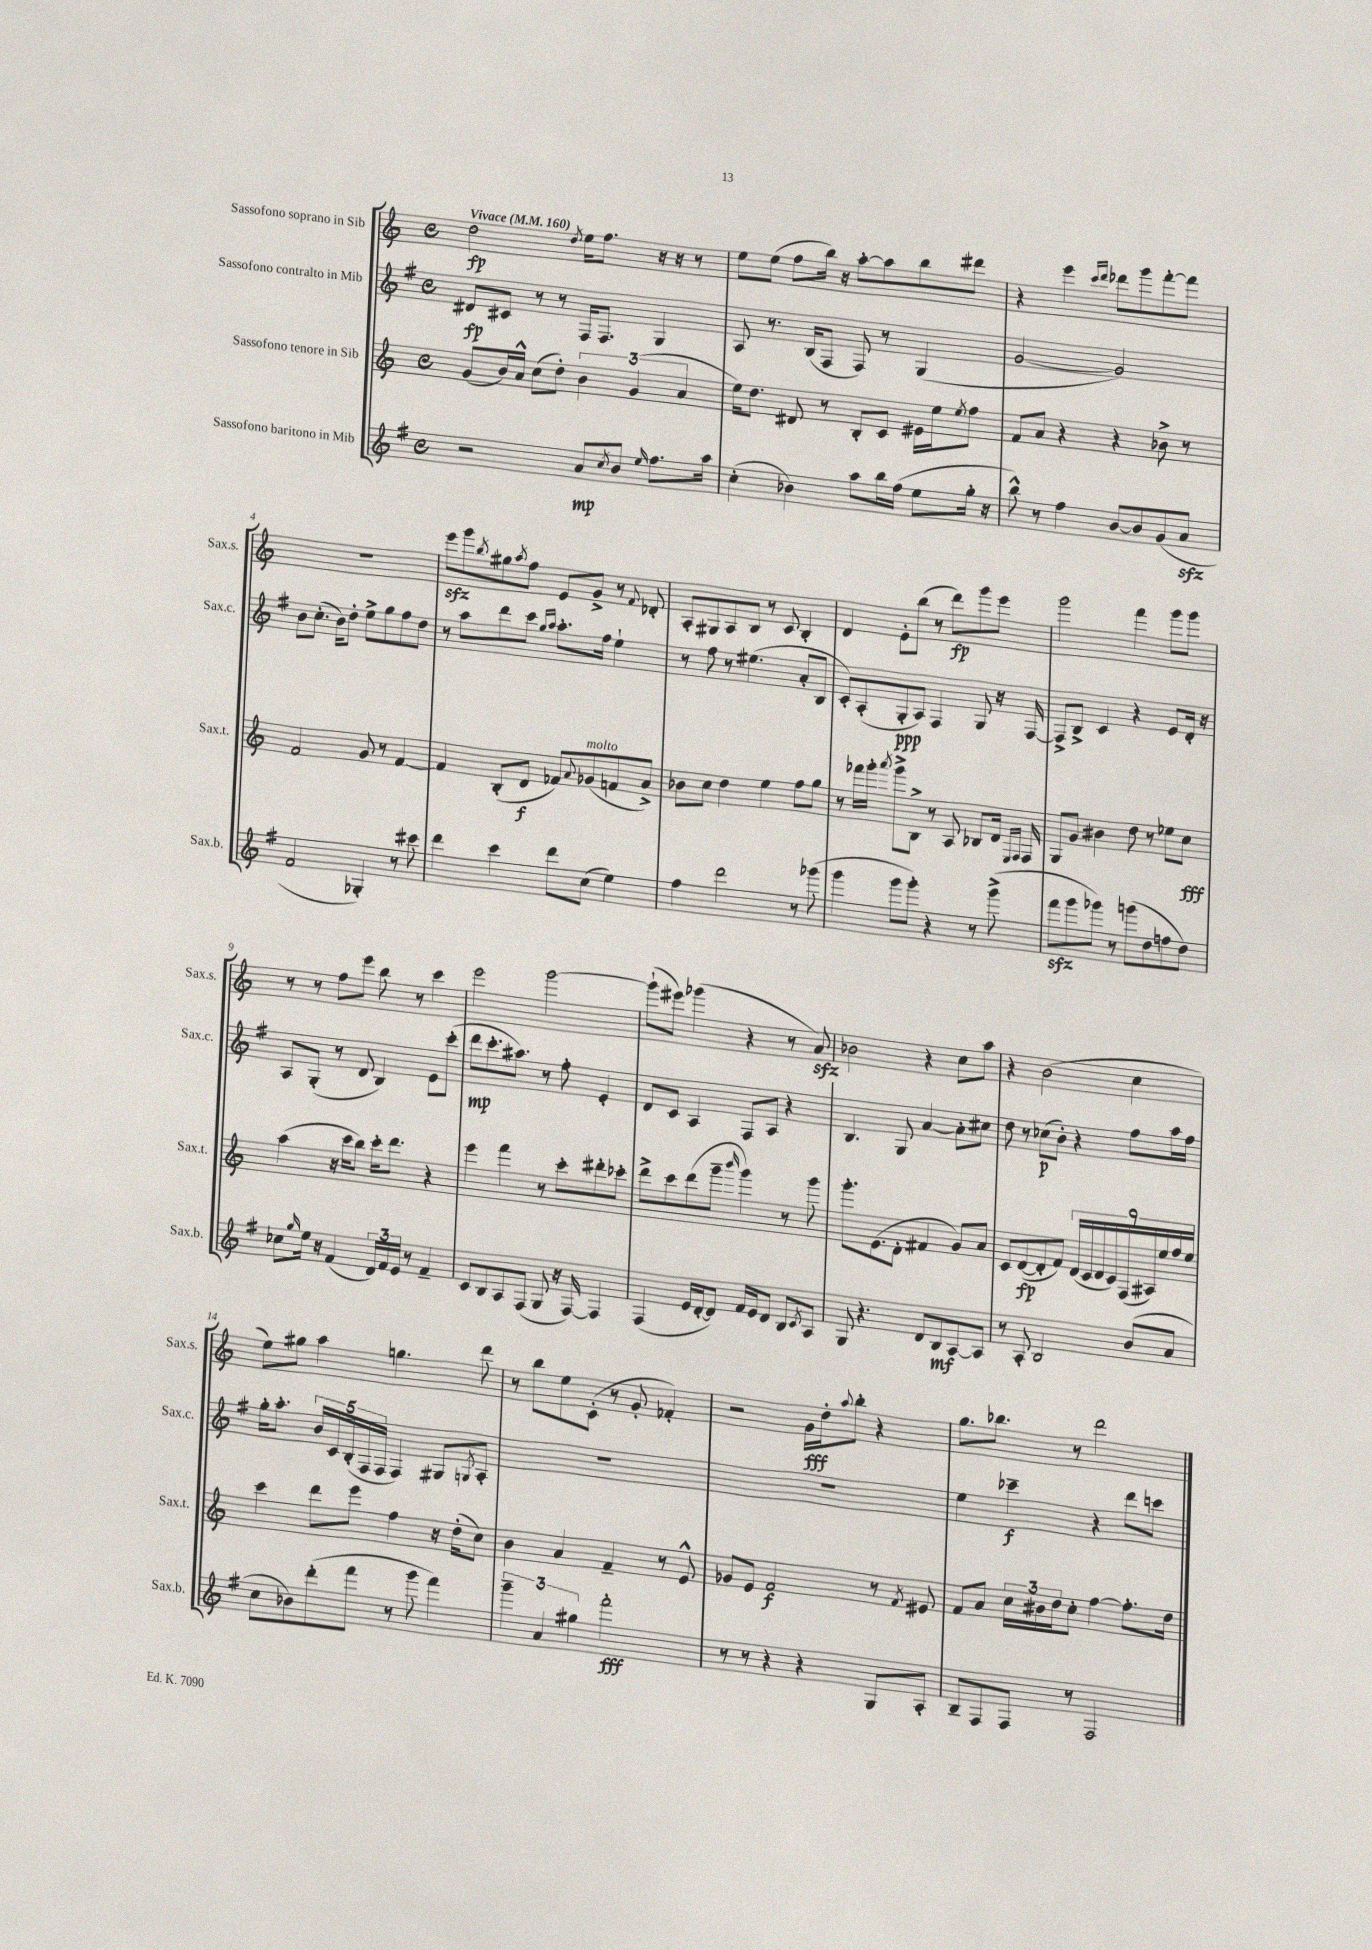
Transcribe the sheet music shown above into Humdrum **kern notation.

**kern	**dynam	**kern	**dynam	**kern	**dynam	**kern	**dynam
*part4	*part4	*part3	*part3	*part2	*part2	*part1	*part1
*staff4	*staff4	*staff3	*staff3	*staff2	*staff2	*staff1	*staff1
*I"Sassofono baritono in Mib	*	*I"Sassofono tenore in Sib	*	*I"Sassofono contralto in Mib	*	*I"Sassofono soprano in Sib	*
*I'Sax.b.	*	*I'Sax.t.	*	*I'Sax.c.	*	*I'Sax.s.	*
*clefG2	*	*clefG2	*	*clefG2	*	*clefG2	*
*k[f#]	*	*k[]	*	*k[f#]	*	*k[]	*
*M4/4	*	*M4/4	*	*M4/4	*	*M4/4	*
*met(c)	*	*met(c)	*	*met(c)	*	*met(c)	*
*MM160	*	*MM160	*	*MM160	*	*MM160	*
=1	=1	=1	=1	=1	=1	=1	=1
!	!	!	!	!	!	!LO:TX:a:B:t=Vivace	!
2r	.	(8g/L	.	8d#X/L	fp	2dd\	fp
.	.	16b/L)	.	8c#X/J	.	.	.
.	.	16a^^/JJ	.	.	.	.	.
.	.	(8cc\L	.	8r	.	.	.
.	.	8dd'\J)	.	8r	.	.	.
.	.	.	.	.	.	8qdd/	.
8a/L	mp	6b\	.	16F#/KL	.	16ee\KL	.
.	.	.	.	8.F#/J	.	8.ff\J	.
8qcc/	.	.	.	.	.	.	.
8b/J	.	.	.	.	.	.	.
.	.	(6g/	.	.	.	.	.
16qqee/	.	.	.	.	.	.	.
8.ff#\L	.	.	.	4G/	.	16r	.
.	.	.	.	.	.	16r	.
.	.	6a/	.	.	.	.	.
.	.	.	.	.	.	8r	.
16aa\Jk	.	.	.	.	.	.	.
=2	=2	=2	=2	=2	=2	=2	=2
(4cc'\	.	16ee\KL)	.	8A/	.	8ee\L	.
.	.	8.dd\J	.	.	.	.	.
.	.	.	.	8.r	.	(8ee\J	.
4b-X\)	.	8d#X/	.	.	.	8ff\L	.
.	.	.	.	(16B/KL	.	.	.
.	.	8r	.	8F#/J	.	16bb\Jk)	.
.	.	.	.	.	.	16r	.
8aa\L	.	8B'/L	.	8F#/)	.	[8aa'\L	.
16bb\L	.	8c/J	.	8r	.	8aa\]	.
(16ff#\JJ	.	.	.	.	.	.	.
8ee\L	.	16e#X\LL	.	(4G/	.	8bb\	.
.	.	16ee\J	.	.	.	.	.
.	.	8qee/	.	.	.	.	.
16gg'\Jk	.	8ff\J	.	.	.	8ddd#X\J	.
16r	.	.	.	.	.	.	.
=3	=3	=3	=3	=3	=3	=3	=3
8bb^^\)	.	8f/L	.	[2g/	.	4r	.
8r	.	8a/J	.	.	.	.	.
4ff#\	.	4r	.	.	.	4eee\	.
.	.	.	.	.	.	16qqccc/LL	.
.	.	.	.	.	.	16qqddd/JJ	.
[8b/L	.	4r	.	2g/])	.	8ddd-X\L	.
8b/]	.	.	.	.	.	8ggg\	.
(8g/	.	8b-X^\	.	.	.	[8fff'\	.
8azz/J	.	8r	.	.	.	8fff\J]	.
!!LO:LB:g=z
=4	=4	=4	=4	=4	=4	=4	=4
2f#/	.	2f/	.	8b\L	.	1r	.
.	.	.	.	(8.cc'\J	.	.	.
.	.	.	.	16b\KL)	.	.	.
.	.	.	.	8dd'\J	.	.	.
4G-X'/)	.	8g/	.	8ee^\L	.	.	.
.	.	8r	.	8gg\	.	.	.
8r	.	[4f/	.	8ff#\	.	.	.
8ccc#X\	.	.	.	8dd\J	.	.	.
=5	=5	=5	=5	=5	=5	=5	=5
4ddd\	.	4f/]	.	8r	.	8eeezz\L	.
.	.	.	.	8aa\L	.	8ggg\	.
.	.	.	.	.	.	8qbb/	.
4ccc\	.	(8B'/L	.	8ddd\	.	8gg#X\	.
.	.	.	.	.	.	8qaa/	.
.	.	8d/J	f	8ccc\J	.	8ff\J	.
.	.	.	.	16qqgg/LL	.	.	.
.	.	.	.	16qqaa/JJ	.	.	.
8ddd\L	.	8f-X/L)	.	8.aa'\L	.	8e/L	.
.	.	8qqa/	.	.	.	.	.
!	!	!LO:TX:a:i:t=molto	!	!	!	!	!
(8cc\J	.	(8g-X/	.	.	.	8g^/J	.
.	.	.	.	16ff#\Jk	.	.	.
4ee\)	.	8fn/	.	4ee`\	.	8r	.
.	.	.	.	.	.	8qqf/	.
.	.	8a^/J)	.	.	.	8d-X'/	.
=6	=6	=6	=6	=6	=6	=6	=6
4ff#\	.	8b-X\L	.	8r	.	8A'/L	.
.	.	8cc\J	.	8ff#\	.	8G#X/	.
2ddd\	.	4dd\	.	8r	.	8A/	.
.	.	.	.	(4.ee#X\	.	8B/J	.
.	.	4ee\	.	.	.	8r	.
.	.	.	.	.	.	8c/	.
8r	.	8ff\L	.	8a'/L	.	4B'/	.
(8ggg-X\	.	8gg\J	.	8B/J	.	.	.
=7	=7	=7	=7	=7	=7	=7	=7
4ggg\	.	8r	.	8c'/L)	.	4d/	.
.	.	16fff-X\LL	.	(8A'/	.	.	.
.	.	16ggg'\JJ	.	.	.	.	.
.	.	8qaaa/	.	.	.	.	.
8ggg\L	.	8ggg^\L	.	8G'/	ppp	8e'\L	.
8ggg'\J)	.	8B^\J	.	8A/J)	.	(8bb\J	.
4r	.	8r	.	4F#/	.	8r	.
.	.	8A/	.	.	.	8ddd\L)	fp
8r	.	8B-X/L	.	8G/	.	8ggg\	.
(8ggg^\	.	16d/Jk	.	16r	.	8eee\J	.
.	.	16qqE/LL	.	.	.	.	.
.	.	16qqF/JJ	.	.	.	.	.
.	.	16F/	.	[16F#/	.	.	.
=8	=8	=8	=8	=8	=8	=8	=8
8fff#zz\L	.	8G/L	.	8F#^/L]	.	2ggg\	.
8ggg\	.	8g/J	.	8B^/J	.	.	.
8ggg-X\J)	.	4b#X\	.	4c/	.	.	.
8r	.	.	.	.	.	.	.
(8gggn\L	.	8dd\	.	4r	.	4fff\	.
8dd\	.	8r	.	.	.	.	.
8ffn\	.	8ee-X\L	.	8e/L	.	8ggg\L	.
8dd\J)	.	8cc\J	fff	16d'/Jk	.	8ggg\J	.
.	.	.	.	16r	.	.	.
!!LO:LB:g=z
=9	=9	=9	=9	=9	=9	=9	=9
8cc-X\L	.	(4aa\	.	8A/L	.	8r	.
16qqgg/	.	.	.	.	.	.	.
16ee\Jk	.	.	.	(8G'/J	.	8r	.
16r	.	.	.	.	.	.	.
(4f#/	.	16r	.	8r	.	8ff\L	.
.	.	16ccc\KL	.	.	.	.	.
.	.	8bb\J)	.	8d/	.	8eee\J	.
24d/LL)	.	16ccc'\KL	.	4B/)	.	8bb\	.
24f#/	.	.	.	.	.	.	.
.	.	8.ddd\J	.	.	.	.	.
24e/JJ	.	.	.	.	.	.	.
8r	.	.	.	.	.	8r	.
4f#~/	.	4r	.	8e\L	.	4ccc\	.
.	.	.	.	(8ccc'\J	.	.	.
=10	=10	=10	=10	=10	=10	=10	=10
8c/L	.	4eee\	.	8ddd\L	mp	2eee\	.
8B/	.	.	.	8.ccc'\	.	.	.
8A/	.	4fff\	.	.	.	.	.
.	.	.	.	8.aa#X\J)	.	.	.
(8F#/J	.	.	.	.	.	.	.
8G/	.	8r	.	8r	.	[2ggg\	.
16r	.	8ccc'\L	.	8ff#'\	.	.	.
[16F#/)	.	.	.	.	.	.	.
4F#/]	.	8ddd#X'\	.	4e'/	.	.	.
.	.	8ccc-X'\J	.	.	.	.	.
=11	=11	=11	=11	=11	=11	=11	=11
(4F#/	.	8ddd^\L	.	8d/L	.	(8ggg`\L]	.
.	.	8ccc\	.	8c/J	.	8eee#X\J)	.
16e/LL	.	(8ddd\	.	4A/	.	(4ggg-X\	.
[16d'/J	.	.	.	.	.	.	.
8d/J])	.	8ggg~\J	.	.	.	.	.
.	.	16qqbbb/	.	.	.	.	.
16f#/LL	.	4ggg\)	.	8F#/L	.	4r	.
16e/J	.	.	.	.	.	.	.
8d/J	.	.	.	8A/J	.	.	.
8B/L	.	8r	.	4r	.	8r	.
8qc/	.	.	.	.	.	.	.
8A/J	.	8ggg\	.	.	.	8azz/)	.
=12	=12	=12	=12	=12	=12	=12	=12
8G/	.	8.ggg'\L	.	4.B/	.	2b-X\	.
4.r	.	.	.	.	.	.	.
.	.	(8.e\	.	.	.	.	.
.	.	8d'\J	.	8G/	.	.	.
8d/L	.	4f#X/	.	[4a/	.	4r	.
8B/	mf	.	.	.	.	.	.
[8A/	.	8g/L)	.	8a'\L]	.	8cc\L	.
8A/J]	.	8a/J	.	8cc#X\J	.	8aa\J	.
=13	=13	=13	=13	=13	=13	=13	=13
8r	.	8c/L	.	8dd\	.	4r	.
8A'/	.	([8d/	fp	8r	.	.	.
2B/	.	8d'/]	.	(8cc-X\L	p	(2b\	.
.	.	8f/J)	.	8b'\J)	.	.	.
.	.	(18d/LL	.	4r	.	.	.
.	.	18c/	.	.	.	.	.
.	.	18d/	.	.	.	.	.
.	.	18c/)	.	.	.	.	.
.	.	(18F/	.	.	.	.	.
(8b/L	.	.	.	8ff#\L	.	4cc\	.
.	.	18A#X/)	.	.	.	.	.
.	.	18ee/	.	.	.	.	.
8a/J	.	.	.	16aa\L	.	.	.
.	.	18ff/	.	.	.	.	.
.	.	.	.	16ff#\JJ	.	.	.
.	.	18ee/JJ	.	.	.	.	.
!!LO:LB:g=z
=14	=14	=14	=14	=14	=14	=14	=14
8cc\L	.	4ccc\	.	16gg'\KL	.	8ee\L)	.
.	.	.	.	8.aa'\J	.	.	.
8b-X\)	.	.	.	.	.	8gg#X\J	.
(8ddd'\	.	8ddd\L	.	20b/LL	.	4aa\	.
.	.	.	.	20c/	.	.	.
.	.	.	.	(20B'/	.	.	.
8fff#\J	.	8eee\J	.	.	.	.	.
.	.	.	.	20F#/	.	.	.
.	.	.	.	20F#/JJ	.	.	.
8r	.	4ff\	.	4F#/)	.	4.ggn\	.
8ggg\	.	.	.	.	.	.	.
4fff#\)	.	16r	.	8G#X/L	.	.	.
.	.	(16dd'\KL	.	.	.	.	.
.	.	.	.	8qGn/	.	.	.
.	.	8cc\J)	.	8A'/J	.	8ddd\	.
=15	=15	=15	=15	=15	=15	=15	=15
6ggg~\	.	4b\	.	1r	.	8r	.
.	.	.	.	.	.	8bb\L	.
6a/	.	.	.	.	.	.	.
.	.	4a/	.	.	.	8ee\	.
6gg#X\	.	.	.	.	.	.	.
.	.	.	.	.	.	(8c'\J	.
2fff#'\	fff	4f~/	.	.	.	8r	.
.	.	.	.	.	.	8g'/	.
.	.	8r	.	.	.	4f-X'/)	.
.	.	8e^^/	.	.	.	.	.
=16	=16	=16	=16	=16	=16	=16	=16
8r	.	8g-X/L	.	1r	.	2r	.
8r	.	8e/J	.	.	.	.	.
4r	.	2f/	f	.	.	.	.
4r	.	.	.	.	.	16g\LL	fff
.	.	.	.	.	.	16dd'\J	.
.	.	.	.	.	.	8qqaa/	.
.	.	.	.	.	.	8bb'\J	.
8G/L	.	8r	.	.	.	4r	.
.	.	8qf/	.	.	.	.	.
8A'/J	.	8e#X/	.	.	.	.	.
=17	=17	=17	=17	=17	=17	=17	=17
8B~/L	.	8f/L	.	4ee\	.	8.gg\L	.
8F#/	.	8a/J	.	.	.	.	.
.	.	.	.	.	.	8.bb-X\J	.
8F#/J	.	24cc\LL	.	4ccc-X~\	f	.	.
.	.	24b#X\	.	.	.	.	.
.	.	24dd\J	.	.	.	.	.
8r	.	8cc'\J	.	.	.	8r	.
2F#/	.	[4ff\	.	4r	.	2ddd\	.
.	.	8.ff'\L]	.	8ddd\L	.	.	.
.	.	.	.	8cccn\J	.	.	.
.	.	16dd\Jk	.	.	.	.	.
==	==	==	==	==	==	==	==
*-	*-	*-	*-	*-	*-	*-	*-
